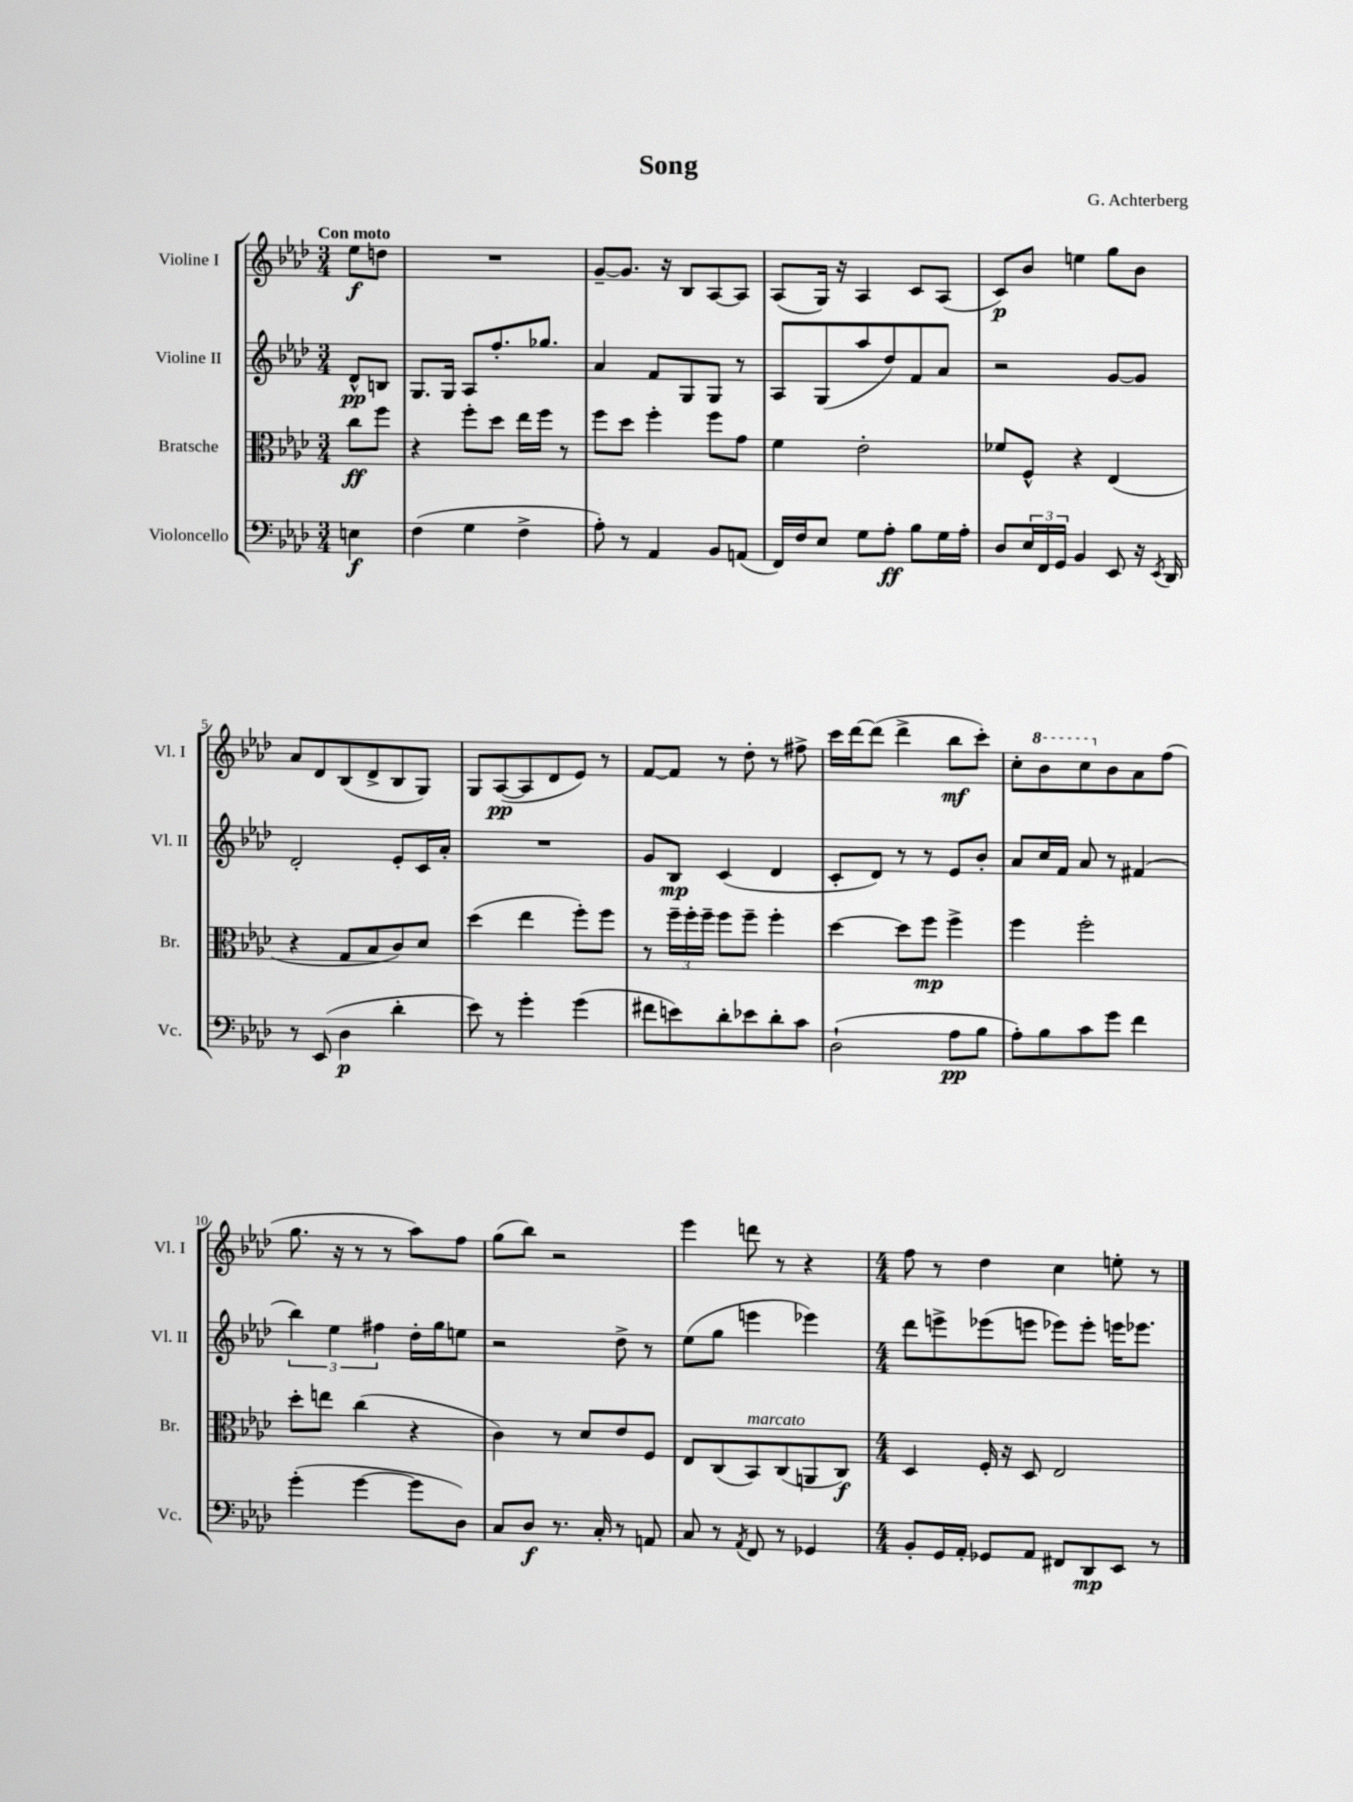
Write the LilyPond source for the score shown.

\header { title = "Song" composer = "G. Achterberg" }
<<
\new StaffGroup <<
\new Staff = "s0" \with { instrumentName = "Violine I" shortInstrumentName = "Vl. I" } {
    \clef treble \key aes \major \numericTimeSignature \time 3/4 \partial 4 \tempo "Con moto"
    ees''8\f d''8 |
    R2. |
    g'8~-- g'8. r16 bes8 aes8~ aes8 |
    aes8( g16) r16 aes4 c'8 aes8( |
    c'8\p) bes'8 e''4 g''8 bes'8 |
    aes'8 des'8 bes8( des'8-> bes8 g8) |
    g8 aes8~\pp( aes8 des'8 ees'8) r8 |
    f'8~ f'8 r8 des''8-. r8 fis''8-> |
    c'''16 des'''16~ des'''8( des'''4-> bes''8\mf c'''8-.) |
    c''8-. \ottava #1 bes''8 c'''8 \ottava #0 bes'8 aes'8 f''8( |
    g''8. r16 r8 r8 aes''8) f''8 |
    g''8( bes''8) r2 |
    ees'''4 d'''8 r8 r4 |
    \numericTimeSignature \time 4/4 f''8 r8 des''4 c''4 e''8-. r8 \bar "|." |
}
\new Staff = "s1" \with { instrumentName = "Violine II" shortInstrumentName = "Vl. II" } {
    \clef treble \key aes \major \numericTimeSignature \time 3/4 \partial 4
    des'8-^\pp b8 |
    g8. g16 aes8 f''8.-. ges''8. |
    aes'4 f'8 g8 g8 r8 |
    aes8 g8( aes''8 des''8) f'8 aes'8 |
    r2 g'8~ g'8 |
    des'2-. ees'8-. c'16 aes'16-. |
    R2. |
    g'8 bes8\mp c'4( des'4 |
    c'8-. des'8) r8 r8 ees'8 bes'8-. |
    aes'8 c''16 f'16 aes'8 r8 fis'4( |
    \tuplet 3/2 { bes''4) ees''4 fis''4 } des''16-. g''16 e''8 |
    r2 des''8-> r8 |
    ees''8( g''8 e'''4 ees'''4) |
    \numericTimeSignature \time 4/4 des'''8 e'''8-> ees'''8( e'''8 ees'''8) ees'''8-. e'''16 ees'''8. \bar "|." |
}
\new Staff = "s2" \with { instrumentName = "Bratsche" shortInstrumentName = "Br." } {
    \clef alto \key aes \major \numericTimeSignature \time 3/4 \partial 4
    c''8\ff f''8 |
    r4 f''8-. des''8 ees''16 f''16 r8 |
    f''8 des''8 f''4-. f''8 g'8 |
    f'4 ees'2-. |
    fes'8 f8-^ r4 ees4( |
    r4 g8 bes8 c'8) des'8 |
    des''4( ees''4 f''8-.) f''8 |
    r8 \tuplet 3/2 { f''16-- f''16-. f''16-- } f''8 f''8-- f''4-. |
    des''4~ des''8 f''8\mp f''4-> |
    f''4 f''2-. |
    des''8-. e''8 c''4( r4 |
    c'4) r8 des'8 ees'8 f8 |
    ees8 c8( bes,8^\markup { \italic "marcato" }) c8( a,8 c8\f) |
    \numericTimeSignature \time 4/4 des4 f16-. r16 des8 ees2 \bar "|." |
}
\new Staff = "s3" \with { instrumentName = "Violoncello" shortInstrumentName = "Vc." } {
    \clef bass \key aes \major \numericTimeSignature \time 3/4 \partial 4
    e4\f |
    f4( g4 f4-> |
    aes8-.) r8 aes,4 bes,8 a,8( |
    f,16) f16 ees8 g8 aes8-.\ff bes8 g16 aes16-. |
    des8 \tuplet 3/2 { ees16 f,16 g,16 } bes,4 ees,8 r16 \acciaccatura { ees,8 } des,16 |
    r8 ees,8( des4\p des'4-. |
    ees'8) r8 g'4-. g'4( |
    fis'8 e'8) des'8-. ees'8 des'8-. c'8 |
    des2-!( aes8\pp bes8 |
    aes8-.) bes8 c'8 g'8 f'4 |
    g'4-.( g'4~ g'8 des8) |
    c8 des8\f r8. c16-. r8 a,8 |
    c8 r8 \acciaccatura { aes,8 } f,8 r8 ges,4 |
    \numericTimeSignature \time 4/4 bes,8-. g,16 aes,16-. ges,8 aes,8 fis,8 des,8\mp ees,8 r8 \bar "|." |
}
>>
>>
